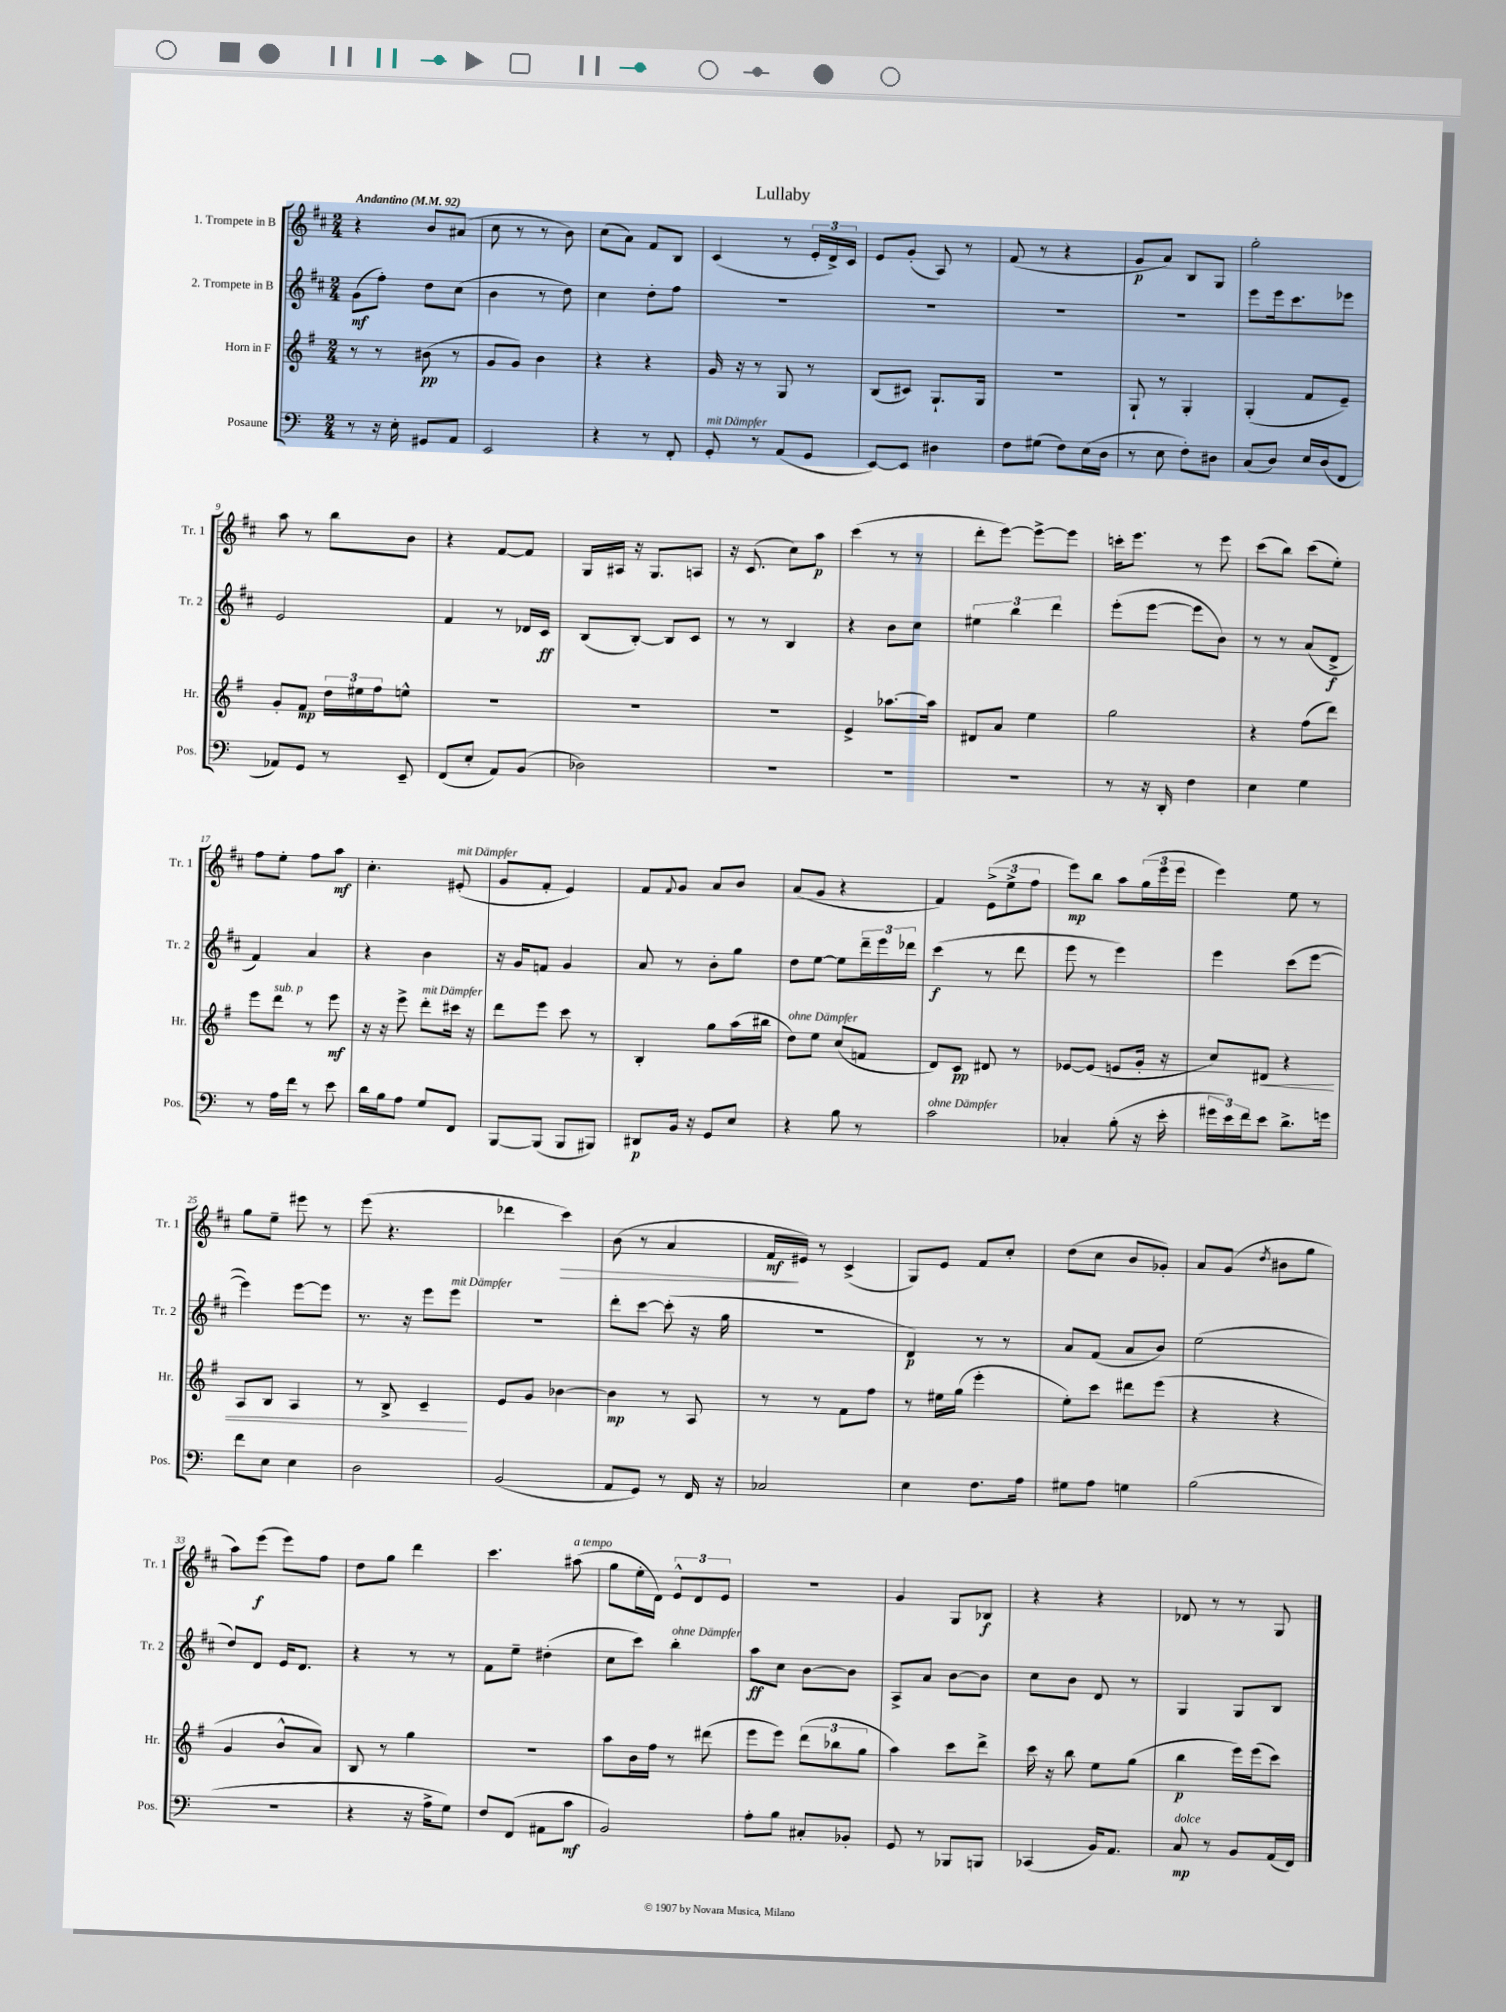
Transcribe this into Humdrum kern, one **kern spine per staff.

**kern	**kern	**kern	**kern
*staff4	*staff3	*staff2	*staff1
*clefF4	*clefG2	*clefG2	*clefG2
*k[]	*k[f#]	*k[f#c#]	*k[f#c#]
*M2/4	*M2/4	*M2/4	*M2/4
*MM92	*MM92	*MM92	*MM92
8r	8r	(8g	4r
16r	8r	8ff#')	.
16E'	.	.	.
8GG#	(8b#	8dd	8b
8AA	8r	(8cc#	(8a#
=	=	=	=
2EE	8g	4b	8cc#
.	8g)	.	8r
.	4b	8r	8r
.	.	8dd)	8b)
=	=	=	=
4r	4r	4cc#	(8cc#
.	.	.	8a)
8r	4r	8dd'	8f#
8FF'	.	8ff#	8B
=	=	=	=
8GG'	16g	2r	(4c#
.	16r	.	.
8r	8r	.	.
(8AA	8G	.	8r
8GG	8r	.	24e'
.	.	.	24d^)
.	.	.	24c#
=	=	=	=
[8EE)	(8B	2r	8e
8EE]	8c#)	.	(8g'
4D#	8.G`	.	8A)
.	.	.	8r
.	16G	.	.
=	=	=	=
8F	2r	2r	(8f#
(8G#	.	.	8r
8F)	.	.	4r
(16E	.	.	.
16D	.	.	.
=	=	=	=
8r	8G`	2r	8g
8E	8r	.	8a)
8F')	4G'	.	8B
8D#	.	.	8G
=	=	=	=
(8C	(4G'	8eee	2gg'
8D)	.	16eee	.
.	.	8.ccc#	.
16E	8f#	.	.
(16D	.	.	.
8FF	8e~)	8eee-	.
=	=	=	=
8AA-)	8g'	2e	8aa
8GG	8f#	.	8r
8r	24dd	.	8bb
.	24ee#	.	.
.	24ff#	.	.
8EE~	8ee^^	.	8b
=	=	=	=
(8FF	2r	4f#	4r
8E'	.	.	.
8AA)	.	8r	[8f#
(8BB	.	16d-	8f#]
.	.	16c#	.
=	=	=	=
2D-)	2r	(8B	16G
.	.	.	16A#
.	.	[8B')	16r
.	.	.	8.G
.	.	8B]	.
.	.	8c#	8A
=	=	=	=
2r	2r	8r	16r
.	.	.	(8.c#
.	.	8r	.
.	.	4B	8cc#)
.	.	.	8aa
=	=	=	=
2r	4e^	4r	(4ccc#
.	[8.aa-	8b	8r
.	.	8cc#	8r
.	16aa-]	.	.
=	=	=	=
2r	8d#	6ee#	8ddd'
.	8a	.	[8eee)
.	.	6bb	.
.	4ee	.	8eee^_
.	.	6ddd	.
.	.	.	8eee]
=	=	=	=
8r	2gg	(8eee'	16ccc'
.	.	.	8.eee
16r	.	[8eee	.
16DD'	.	.	.
4F	.	8eee]	8r
.	.	8b)	8eee
=	=	=	=
4E	4r	8r	(8ccc#
.	.	8r	8bb)
4G	(8ff#	(8a	(8ccc#
.	8ddd)	8d^	8ee')
=	=	=	=
8r	8eee	4f#)	8ff#
16A	8ddd	.	8ee'
16f	.	.	.
8r	8r	4a	8ff#
8e	8eee	.	8aa
=	=	=	=
16d	16r	4r	4.cc#'
16B	16r	.	.
8A	8eee^	.	.
8G	8ddd'	4b	.
8FF	16ccc#	.	(8e#'
.	16r	.	.
=	=	=	=
[8BBB	8ddd	16r	8g
.	.	16g	.
(8BBB]	8eee	8f	8f#'
8BBB	8ccc	4g	4e)
8BBB#)	8r	.	.
=	=	=	=
8DD#	4B'	8a	8f#
.	.	.	8qqf#
16BB	.	8r	8g
16r	.	.	.
8GG	8gg	8b'	8a
8E	(16aa	8gg	8b
.	16bb#	.	.
=	=	=	=
4r	8dd)	8dd	(8a
.	8ee	[8ee	8g
8B	(8cc	8ee]	4r
8r	8f	24ddd~	.
.	.	24eee	.
.	.	24ddd-	.
=	=	=	=
2c	8d)	(4ccc#	4f#)
.	8c	.	.
.	8d#	8r	(12e^
.	.	.	12ee^
.	8r	8ddd	.
.	.	.	12ff#
=	=	=	=
4C-'	[8e-	8eee	8eee)
.	(8e-]	8r	8bb
(8B'	8e	4eee)	8aa
16r	16g'	.	(24gg
.	.	.	24eee
16e'	16r	.	.
.	.	.	24eee
=	=	=	=
24g#	8cc)	4eee	4eee)
24e)	.	.	.
24f	.	.	.
8e	8d#	.	.
8.d^	4r	(8ccc#	8ee
.	.	[8eee	8r
16g	.	.	.
=	=	=	=
8f	8A	4eee])	8gg
8E	8B	.	8ee~
4E	4A	[8eee	8eee#
.	.	8eee]	8r
=	=	=	=
2D	8r	8.r	(8eee
.	8B^	.	4.r
.	.	16r	.
.	4c~	8eee	.
.	.	8eee	.
=	=	=	=
(2BB	8e	2r	4ddd-
.	8g	.	.
.	[4b-	.	4ccc#)
=	=	=	=
8AA	4b-]	8ddd'	(8b
8GG)	.	[8ccc#	8r
8r	8r	(8ccc#']	4a
16FF	8A	16r	.
16r	.	16gg	.
=	=	=	=
2C-	8r	2r	16f#
.	.	.	16e#)
.	8r	.	8r
.	8f#	.	(4c#^
.	8ff#	.	.
=	=	=	=
4E	8r	4d)	8G)
.	16ee#	.	8e
.	(16gg	.	.
8.F	4eee'	8r	8f#
.	.	8r	8cc#'
16A	.	.	.
=	=	=	=
8G#	8ee')	8a	(8dd
8A	8ccc	(8f#	8cc#
4G	8ddd#	8a	8b
.	(8eee	8b)	8g-')
=	=	=	=
(2B	4r	(2ee	8a
.	.	.	(8g
.	.	.	8qdd
.	4r	.	8b#
.	.	.	8gg
=	=	=	=
2r	4g	8dd)	8aa)
.	.	8d	(8eee
.	8b^^	16e	8eee)
.	.	8.d	.
.	8a)	.	8ff#
=	=	=	=
4r	8B	4r	8dd
.	8r	.	8gg
16r	4gg	8r	4ddd
16A^	.	.	.
8G)	.	8r	.
=	=	=	=
8F	2r	8f#	4.ccc#
(8FF	.	8ee~	.
8AA#	.	(4dd#'	.
8c	.	.	(8aa#
=	=	=	=
2BB)	8aa	8cc#	8gg
.	16b	8ccc#)	16ee'
.	16ff#	.	16d)
.	8r	4bb'	12e^^
.	.	.	12d
.	(8ddd#	.	.
.	.	.	12e
=	=	=	=
8A'	8eee	8aa	2r
8B	8eee)	8cc#	.
8C#'	(12ddd	[8b	.
.	12bb-	.	.
8BB-'	.	8b]	.
.	12gg	.	.
=	=	=	=
8GG	4aa)	8A^	4g
8r	.	8a	.
8BBB-	8ccc	[8b	8G
8BBB	8ddd^	8b]	8B-
=	=	=	=
(4CC-	16ccc	8cc#	4r
.	16r	.	.
.	8bb	8b	.
16BB)	8ee	8d	4r
8.AA	.	.	.
.	(8gg	8r	.
=	=	=	=
8C	4bb	4G	8d-
8r	.	.	8r
8BB	16eee)	8G	8r
.	(16eee	.	.
(16AA	8ccc)	8B	8G
16FF)	.	.	.
==	==	==	==
*-	*-	*-	*-
